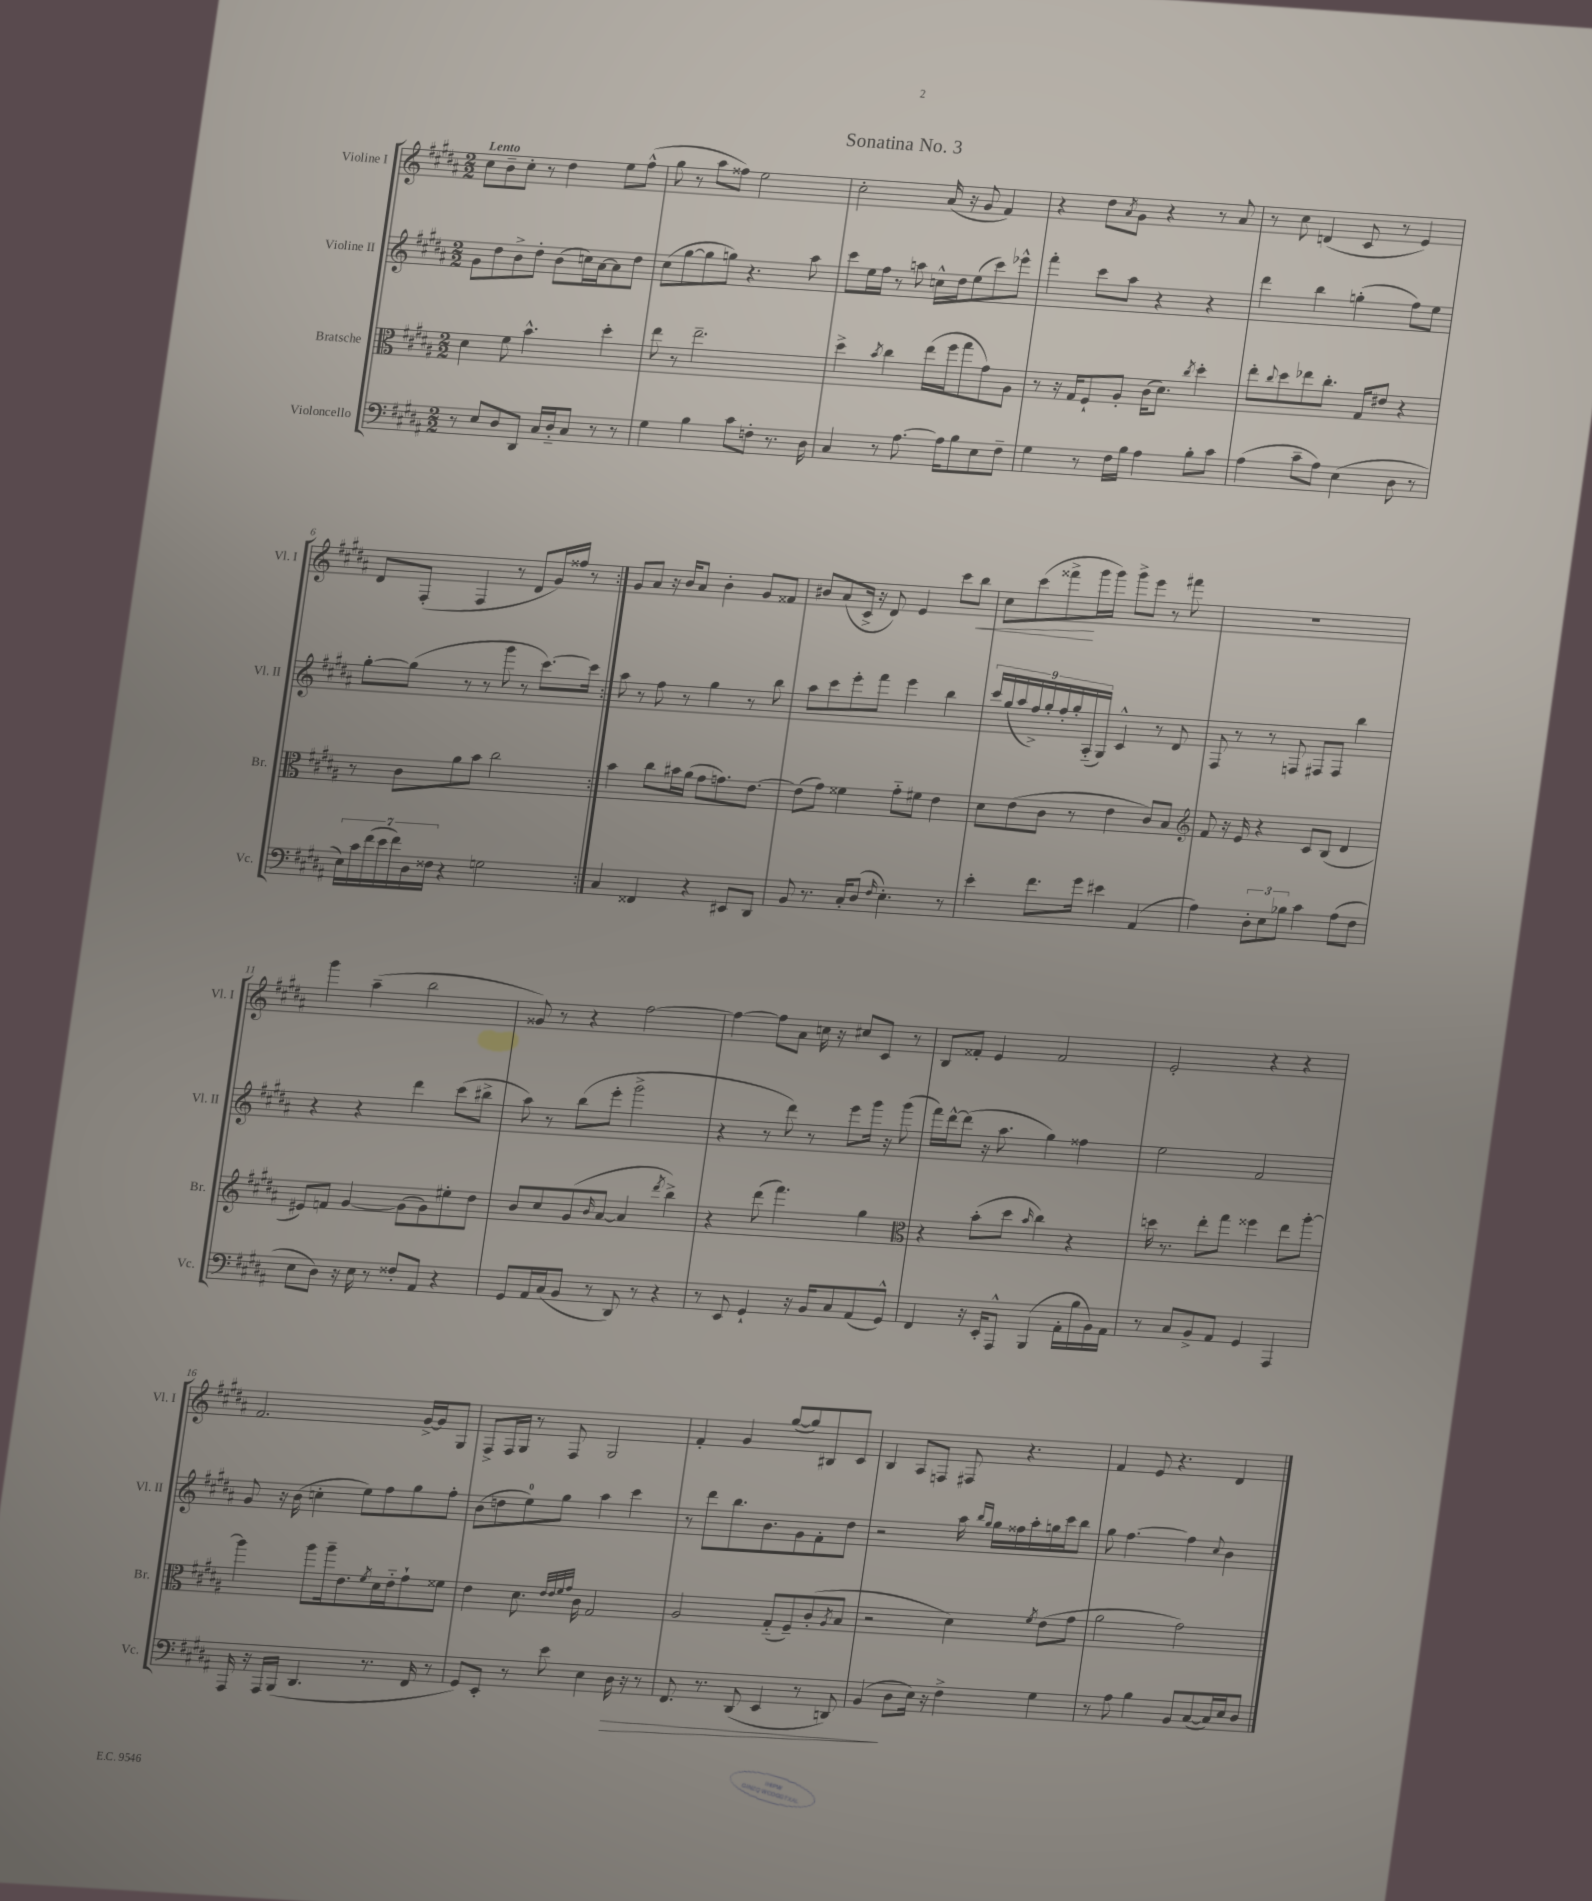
\header { title = "Sonatina No. 3" }
<<
\new StaffGroup <<
\new Staff = "s0" \with { instrumentName = "Violine I" shortInstrumentName = "Vl. I" } {
    \clef treble \key b \major \numericTimeSignature \time 2/2 \tempo "Lento"
    \repeat volta 2 { cis''8 b'8-- cis''8-. r8 dis''4 e''8 fis''8-^( |
    gis''8 r8 ais''8 fisis''8) e''2 |
    cis''2-. ais'16( r16 gis'8 fis'4) |
    r4 dis''8 \acciaccatura { ais'8 } gis'8 r4 r8 ais'8 |
    r8 cis''8 d'4( cis'8 r8 e'4) |
    dis'8 fis8-.( fis4 r8 dis'8 gis'16) fisis''16 r8 | }
    gis'8 ais'8 r16 b'16 ais'8 b'4-. gis'8 fisis'8 |
    bis'8 ais'8( cis'16-> r16 dis'8) e'4 cis'''8 b''8\< |
    cis''8 cis'''8( fisis'''8->\! gis'''16 gis'''16) gis'''8-> e'''8 r8 fis'''8 |
    R1 |
    gis'''4 ais''4--( b''2 |
    gisis'8) r8 r4 fis''2~ |
    fis''4~ fis''8 ais'8 c''16 r16 cis''8 cis'8 r8 |
    b8 fisis'8-. e'4 fisis'2 |
    e'2-. r4 r4 |
    fis'2. gis'16~-> gis'16 gis8 |
    fis8-> fis16 gis16 r8 fis8 gis2 |
    fis'4-. gis'4 gis''8~( gis''8) bis8 cis'8 |
    b4 ais8 f8 fis8 r4. |
    fis'4 e'8 r4. dis'4 \bar "|." |
}
\new Staff = "s1" \with { instrumentName = "Violine II" shortInstrumentName = "Vl. II" } {
    \clef treble \key b \major \numericTimeSignature \time 2/2
    \repeat volta 2 { gis'8 dis''8 b'8-> dis''8-. b'8( c''16) ais'16~ ais'8 dis''8 |
    cis''8( gis''8~ gis''8 g''8) r4. ais''8 |
    cis'''8 e''16 fis''16 r8 a''8 c''16-^ dis''16 e''8( cis'''8) ees'''8-^ |
    fis'''4-. cis'''8 ais''8 r4 r4 |
    dis'''4 b''4 g''4-.( fis''8) e''8 |
    gis''8~-. gis''8( r8 r8 gis'''8 r8 cis'''8.~) cis'''16 | }
    ais''8 r8 fis''8 r8 gis''4 r8 b''8 |
    ais''8 cis'''8 e'''8-. fis'''8 e'''4 b''4 |
    \tuplet 9/8 { cis'''16 gis''16( ais''16 fis''16->) gis''16-. fis''16-. gis''16-. ais16-_( gis16) } cis'4-^ r8 dis'8 |
    fis8 r8 r8 f8 fis8 fis8 b''4 |
    r4 r4 dis'''4 cis'''8( bis''8-> |
    ais''8) r8 b''8( e'''8-. gis'''2-> |
    r4 r8 dis'''8) r8 e'''8 gis'''16 r16 gis'''8( |
    fis'''16) dis'''16~-^ dis'''8( r16 ais''8. gis''4) fisis''4 |
    e''2 fis'2 |
    gis'8 r16 b'16( c''4-. e''8) fis''8 gis''8 fis''8-. |
    b'8( d''8 e''8-0) gis''8 ais''4 cis'''4 |
    r8 dis'''8 b''8. b'8. gis'8 fis'8-. dis''8 |
    r2 ais''16 \grace { b''16 gis''16 } gis''16 fisis''16 ais''16-. g''16 cis'''16 b''8 |
    gis''8 fis''4.~ fis''4 \appoggiatura { cis''8 } b'4 \bar "|." |
}
\new Staff = "s2" \with { instrumentName = "Bratsche" shortInstrumentName = "Br." } {
    \clef alto \key b \major \numericTimeSignature \time 2/2
    \repeat volta 2 { dis'4 fis'8 b'4.-^ dis''4-. |
    e''8 r8 e''2.-- |
    dis''4-> \acciaccatura { b'8 } cis''4 e''16( fis''16 gis''8 gis'8) ais8 |
    r8 r16 gis16 fis8-! ais8-. cis'16( dis'8.) \acciaccatura { cis''8 } dis''4-. |
    e''8-. \appoggiatura { cis''8 } dis''8 ees''8 cis''8.-. gis16 eis'8 r4 |
    r8 cis'8 ais'8 b'8 cis''2 | }
    b'4 cis''8 bis'16 ais'16( gis'8 g'8.) e'8.~ |
    e'8( gis'8) fisis'4 gis'8-_ fis'8 e'4 |
    dis'8 e'8( cis'8 r8 e'4 cis'8) b8 |
    \clef treble fis'8 r16 e'16 r4 cis'8 b8( dis'4 |
    eis'8) f'8 gis'4~ gis'8( gis'8) eis''8-. dis''8 |
    b'8 cis''8 gis'8( \grace { b'16 } ais'8~ ais'4 \acciaccatura { dis'''8 } b''4->) |
    r4 dis'''8( fis'''4.) gis''4 |
    \clef alto r4 b'8-.( dis''8 \grace { b'16 } cis''4) r4 |
    d''16 r8. e''8-. gis''8 fisis''4 e''8 ais''8~-. |
    ais''4 ais''8 ais''16-- e'8. \acciaccatura { fis'8 } dis'16 e'16-_ gis'8-! fisis'8 |
    e'4 dis'8. \grace { e'32 e'32 fis'32 gis'32 } cis'16 gis2 |
    ais2 gis8-_( fis8--) cis'8-.( \acciaccatura { ais8 } b8 |
    r2 dis'4) \acciaccatura { fis'8 } e'8( gis'8 |
    ais'2 gis'2) \bar "|." |
}
\new Staff = "s3" \with { instrumentName = "Violoncello" shortInstrumentName = "Vc." } {
    \clef bass \key b \major \numericTimeSignature \time 2/2
    \repeat volta 2 { r8 e8 dis8 dis,8 cis16 dis16-_ cis8 r8 r8 |
    gis4 b4 cis'8 f8-. r8. dis16 |
    cis4 r8 ais8.~ ais16 b8 e8 fis8-- |
    gis4 r8 fis16 b16 ais4 b8-. cis'8 |
    ais4( cis'8-- ais8) e4( dis8 r8 |
    \tuplet 7/4 { e16) cis'16 fis'16( e'16 fis'16) dis16 fisis16 } r4 g2 | }
    cis4 fisis,4 r4 eis,8 dis,8 |
    b,8 r8. cis16-. dis8( \grace { fis16 } e4.-.) r8 |
    e'4-. fis'8. gis'16 eis'4 ais,4( |
    ais4) \tuplet 3/2 { dis8-. e8 bes8 } cis'4 ais8( fis8 |
    e8 dis8) r16 e16 r8 fisis8-. ais,8 r4 |
    gis,8 ais,16 cis16( b,8 r8 dis,8) r8 r4 |
    r8 e,8 gis,4-! r16 b,16 cis8 ais,8( gis,8-^) |
    fis,4 r16 e,16-. ais,,8-^ b,,4( ais,16-. b16 b,16) ais,16 |
    r8 cis8 b,8-> ais,8 gis,4 ais,,4 |
    ais,,16 r16 ais,,16 b,,16( dis,4. r8. fis,16 r8 |
    gis,8) e,8-. r8 e'8 e4 dis16\> r16 r8 |
    fis,8. r8. dis,8( e,4 r8 d,8) |
    b,4\!( dis8 e16) r16 fis4-> gis4 |
    r8 ais8 b4 b,8 cis8~( cis16) e16 dis8 \bar "|." |
}
>>
>>
